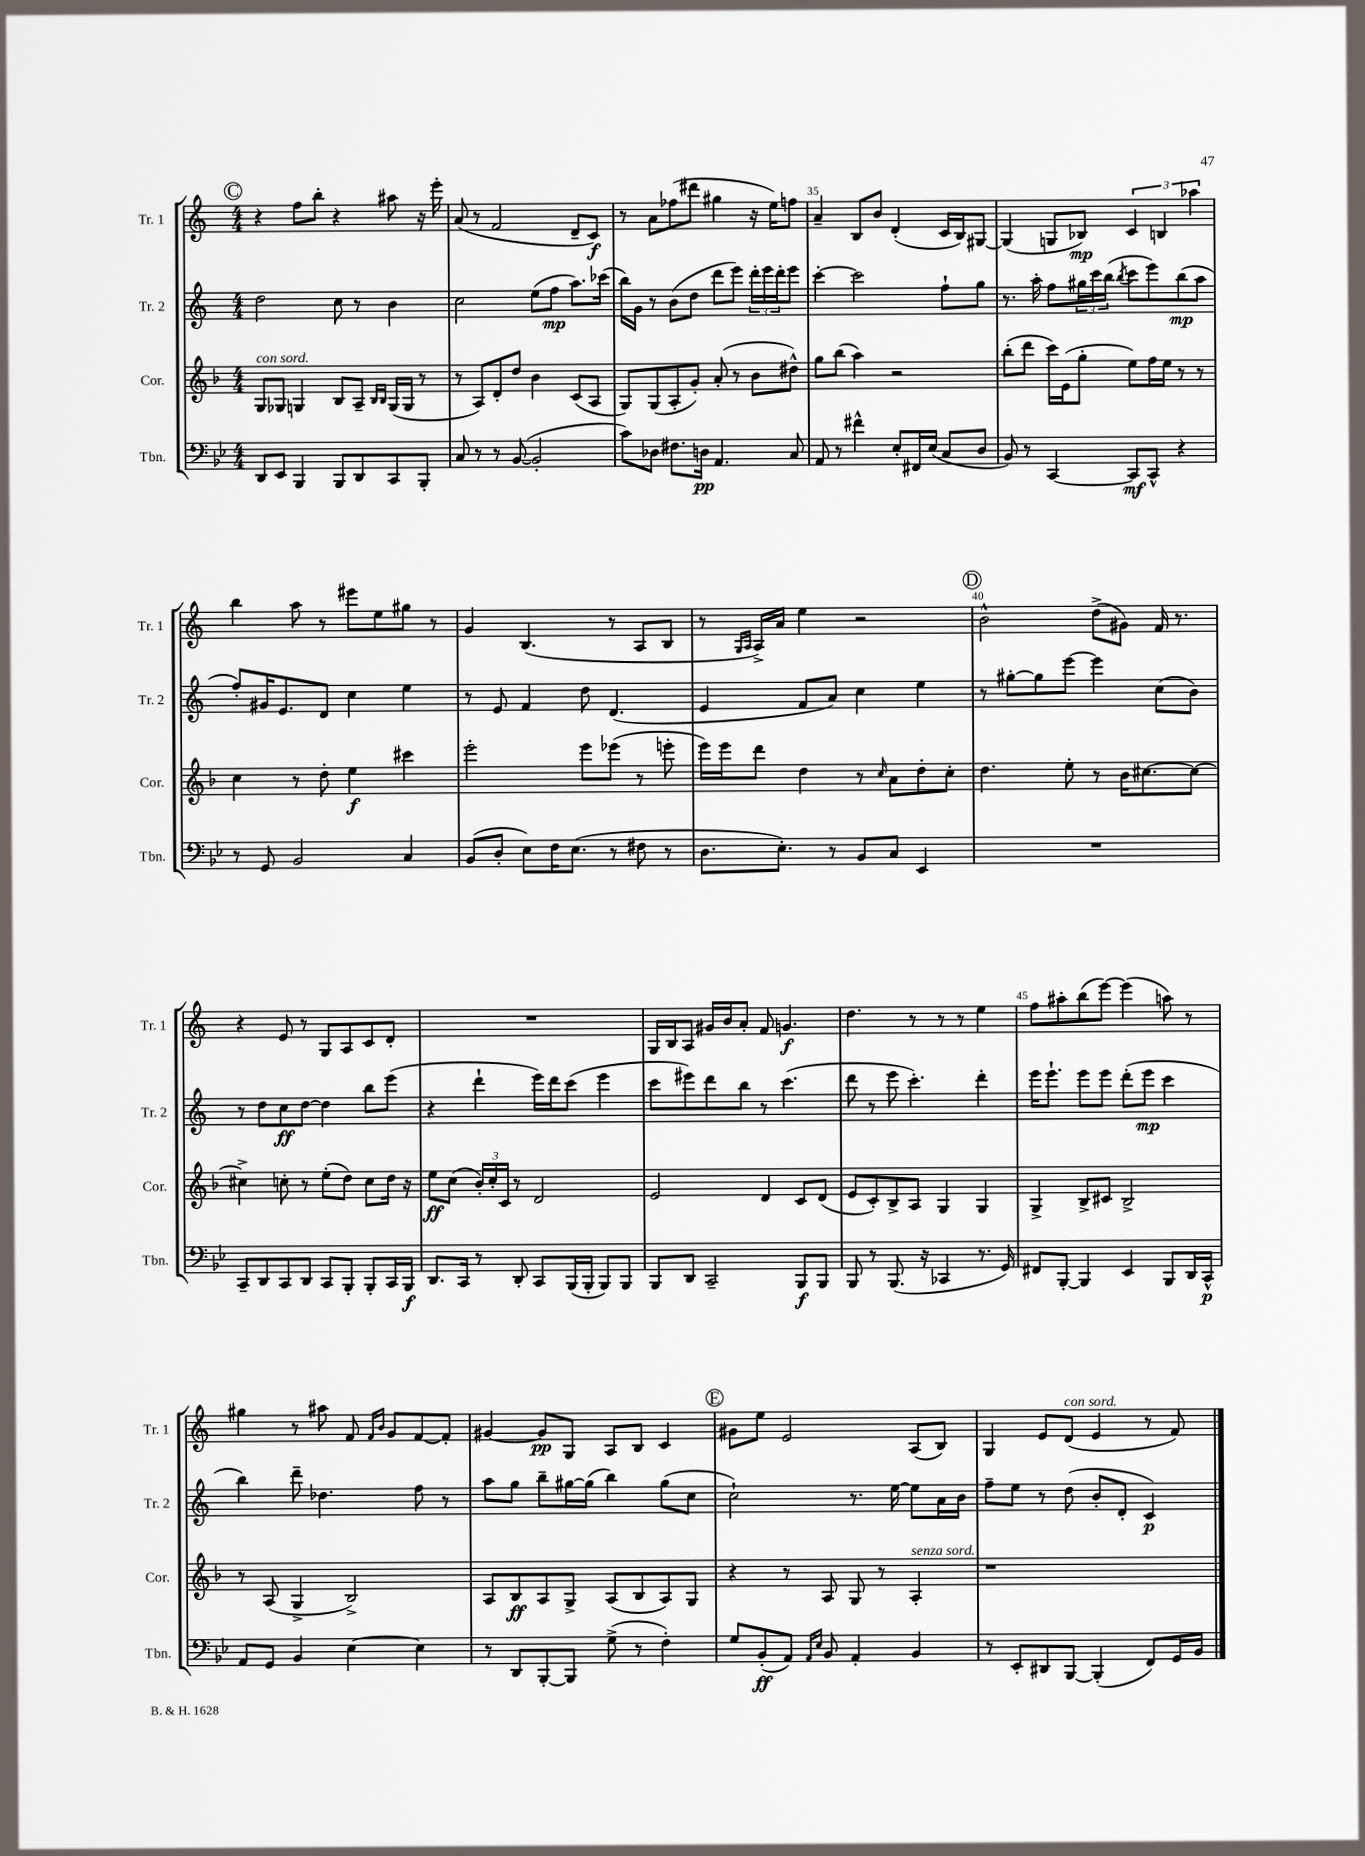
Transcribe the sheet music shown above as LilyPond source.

<<
\new StaffGroup <<
\new Staff = "s0" \with { instrumentName = "Tr. 1" shortInstrumentName = "Tr. 1" } {
    \clef treble \key c \major \numericTimeSignature \time 4/4
    \mark \markup { \circle "C" } r4 f''8 b''8-. r4 ais''8 r16 e'''16-. |
    a'8( r8 f'2 d'8-- c'8\f) |
    r8 a'8 fes''8( dis'''8 gis''4 r16 e''16) f''8 |
    a'4-- b8 b'8 d'4-.( c'16 b16) gis8~ |
    gis4( g8 bes8\mp) \tuplet 3/2 { c'4 b4 aes''4 } |
    b''4 a''8 r8 eis'''8 e''8 gis''8 r8 |
    g'4 b4.( r8 a8 b8 |
    r8 \grace { g16 a16 } a16->) a'16 e''4 r2 |
    \mark \markup { \circle "D" } b'2-^ d''8->( gis'8) f'16 r8. |
    r4 e'8 r8 g8 a8 c'8 d'8-. |
    R1 |
    g16 b16 a8 gis'16 b'16 a'8-. f'8 g'4.\f |
    d''4. r8 r8 r8 e''4 |
    f''8 ais''8-. b''8( e'''8~) e'''4( a''8) r8 |
    gis''4 r8 ais''8 f'8 \grace { f'16 b'16 } g'8 f'8~ f'8-. |
    gis'4~ gis'8\pp g8 a8 b8 c'4 |
    \mark \markup { \circle "E" } gis'8 e''8 e'2 a8( b8) |
    g4 e'8 d'8^\markup { \italic "con sord." }( e'4 r8 f'8) \bar "|." |
}
\new Staff = "s1" \with { instrumentName = "Tr. 2" shortInstrumentName = "Tr. 2" } {
    \clef treble \key c \major \numericTimeSignature \time 4/4
    \mark \markup { \circle "C" } d''2 c''8 r8 b'4 |
    c''2 e''8( f''8\mp a''8.) ces'''16( |
    b''16) g'16 r8 b'8( d''8 d'''8 e'''8) \tuplet 3/2 { d'''16-. e'''16 d'''16-. } e'''8 |
    c'''4~-. c'''2 f''8-! g''8 |
    r8. a''16-. f''8 \tuplet 3/2 { gis''16 c'''16 b''16( } \acciaccatura { b''8 } c'''8 e'''8) b''8\mp( a''8 |
    f''8-.) gis'16 e'8. d'8 c''4 e''4 |
    r8 e'8 f'4 d''8 d'4.( |
    e'4 f'8 a'8) c''4 e''4 |
    \mark \markup { \circle "D" } r8 gis''8~-. gis''8 e'''8~ e'''4 c''8( b'8) |
    r8 d''8 c''8\ff d''8~ d''4 b''8 e'''8( |
    r4 d'''4-! e'''16) d'''16 c'''8( e'''4 |
    c'''8 eis'''8) d'''8 b''8 r8 c'''4.( |
    d'''8 r8 e'''8 c'''4.-.) d'''4-. |
    e'''16 e'''8.-! e'''8 e'''8 d'''8-.( e'''8\mp c'''4 |
    b''4) d'''8-- des''4. f''8 r8 |
    a''8 g''8 b''8-- gis''16~ gis''16( b''4) gis''8( c''8 |
    \mark \markup { \circle "E" } c''2-!) r8. e''16~ e''8 a'16 b'16 |
    f''8-- e''8 r8 d''8( b'8-. d'8-. c'4\p) \bar "|." |
}
\new Staff = "s2" \with { instrumentName = "Cor." shortInstrumentName = "Cor." } {
    \clef treble \key f \major \numericTimeSignature \time 4/4
    \mark \markup { \circle "C" } g8^\markup { \italic "con sord." } ges8 g4 bes8 a8-- \grace { bes16 bes16 } g16( g16 r8 |
    r8 a8) d'8-. d''8 bes'4 c'8( a8 |
    g8) g8( a8-. g'8-.) a'8-.( r8 bes'8 dis''8-^) |
    g''8 bes''8( a''4) r2 |
    bes''8-.( d'''8 c'''16) e'16( g''8-. e''8) f''16 e''16 r8 r8 |
    c''4 r8 d''8-. e''4\f cis'''4 |
    e'''2-. e'''8 ees'''8( r8 e'''8-. |
    e'''16) e'''16 d'''8 d''4 r8 \grace { c''16 } a'8 d''8-. c''8-. |
    \mark \markup { \circle "D" } d''4. e''8-. r8 bes'16 cis''8.~ cis''8~ |
    cis''4-> c''8-. r8 e''8-.( d''8) c''8 d''16 r16 |
    e''8\ff c''8( \tuplet 3/2 { bes'16-.) c''16-. c'16 } r8 d'2 |
    e'2 d'4 c'8 d'8( |
    e'8 c'8-.) bes8-> a8 g4 g4 |
    g4-> bes8-> cis'8 bes2-> |
    r8 a8( g4-> bes2->) |
    a8 bes8\ff a8 g8-> a8( bes8 a8) g8 |
    \mark \markup { \circle "E" } r4 r8 a8 g8 r8 a4-.^\markup { \italic "senza sord." } |
    r1 \bar "|." |
}
\new Staff = "s3" \with { instrumentName = "Tbn." shortInstrumentName = "Tbn." } {
    \clef bass \key bes \major \numericTimeSignature \time 4/4
    \mark \markup { \circle "C" } d,8 ees,8 bes,,4 bes,,8 d,8 c,8 bes,,8-. |
    c8 r8 r8 bes,8~( bes,2-. |
    c'8) des8 fis8. d16\pp a,4. c8 |
    a,8 r8 fis'4-^ ees8-. fis,16 ees16( c8 d8 |
    bes,8) r8 c,4~ c,8\mf c,8-^ r4 |
    r8 g,8 bes,2 c4 |
    bes,8( d8-. ees8) f16 ees8.( r8 fis8 r8 |
    d8. ees8.-.) r8 bes,8 c8 ees,4 |
    \mark \markup { \circle "D" } R1 |
    c,8-- d,8 c,8 d,8 c,8 bes,,8-. bes,,8-. c,16 bes,,16\f |
    d,8. c,16 r8 d,8-. c,8 bes,,16( bes,,16-. bes,,8) bes,,8 |
    bes,,8 d,8 c,2-- bes,,8\f bes,,8 |
    bes,,8 r8 bes,,8.( r16 ces,4 r8. g,16) |
    fis,8 bes,,8~-. bes,,4 ees,4 bes,,8 d,16 c,16-^\p |
    a,8 g,8 bes,4 ees4~ ees4 |
    r8 d,8 bes,,8~-. bes,,8 g8->( r8 f4-.) |
    \mark \markup { \circle "E" } g8 bes,8-.\ff( a,8) \grace { a,16 ees16 } bes,8 a,4-. bes,4 |
    r8 ees,8-. dis,8 bes,,8~ bes,,4-.( f,8) g,16 bes,16 \bar "|." |
}
>>
>>
\layout { \context { \Score currentBarNumber = #32 \override BarNumber.break-visibility = ##(#f #t #t) barNumberVisibility = #(every-nth-bar-number-visible 5) } }
